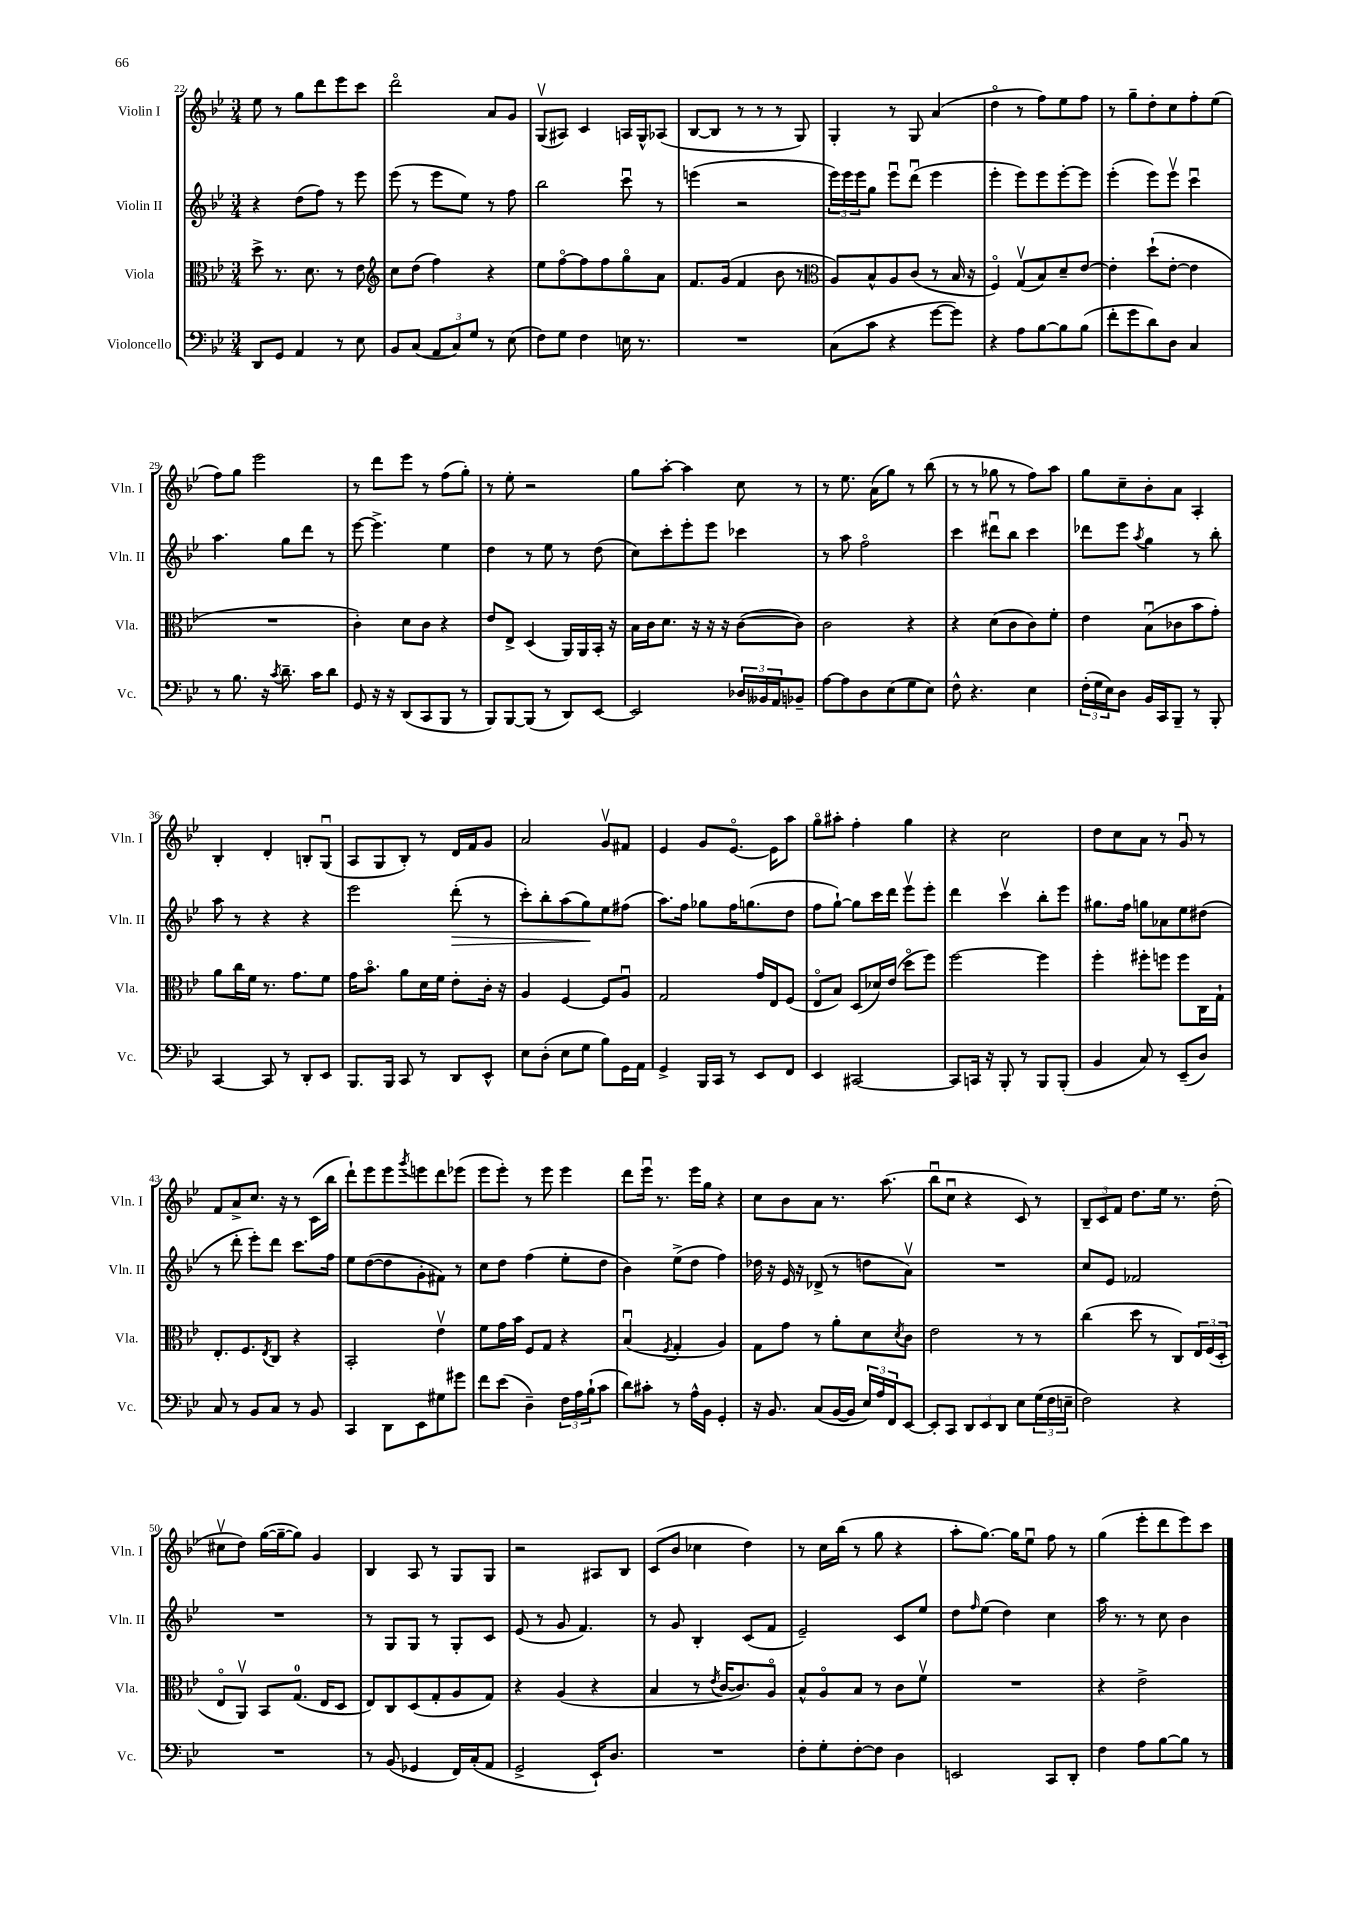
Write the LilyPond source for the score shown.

<<
\new StaffGroup <<
\new Staff = "s0" \with { instrumentName = "Violin I" shortInstrumentName = "Vln. I" } {
    \clef treble \key bes \major \numericTimeSignature \time 3/4
    ees''8 r8 g''8 d'''8 ees'''8 c'''8 |
    d'''2\flageolet a'8 g'8 |
    g8\upbow( ais8) c'4 a16 g16-^ aes8( |
    bes8~ bes8 r8 r8 r8 g8) |
    g4-. r8 g8 a'4( |
    d''4\flageolet r8 f''8) ees''8 f''8 |
    r8 g''8-- d''8-. c''8 f''8-. ees''8( |
    f''8) g''8 ees'''2 |
    r8 d'''8 ees'''8 r8 f''8( g''8-.) |
    r8 ees''8-. r2 |
    g''8 a''8~-. a''4 c''8 r8 |
    r8 ees''8. a'16( g''8) r8 bes''8( |
    r8 r8 ges''8 r8 f''8) a''8 |
    g''8 c''8-- bes'8-. a'8 a4-. |
    bes4-. d'4-. b8-. g8\downbow( |
    a8 g8 bes8-.) r8 d'16 f'16 g'8 |
    a'2 g'8\upbow fis'8 |
    ees'4 g'8 ees'8.~\flageolet ees'16 a''8 |
    g''8\flageolet ais''8-. f''4-. g''4 |
    r4 c''2 |
    d''8 c''8 a'8 r8 g'8\downbow r8 |
    f'8 a'8-> c''8. r16 r8 c'16( bes''16 |
    d'''8-!) ees'''8 ees'''8 \acciaccatura { g'''8 } e'''8 d'''8 ees'''8( |
    ees'''8 ees'''8-.) r8 ees'''8 ees'''4 |
    d'''8 ees'''16\downbow r8. ees'''16 g''16 r4 |
    c''8 bes'8 a'8 r8. a''8.( |
    bes''8\downbow c''8\downbow r4 c'8) r8 |
    \tuplet 3/2 { bes8-- c'8 f'8 } d''8. ees''16 r8. d''16-.( |
    cis''8\upbow d''8) g''16~( g''16~-- g''8) g'4 |
    bes4 a8 r8 g8 g8 |
    r2 ais8 bes8 |
    c'8( bes'8 ces''4 d''4) |
    r8 c''16 bes''16( r8 g''8 r4 |
    a''8-. g''8.~) g''16 ees''8\downbow f''8 r8 |
    g''4( ees'''8-. d'''8 ees'''8) c'''8 \bar "|." |
}
\new Staff = "s1" \with { instrumentName = "Violin II" shortInstrumentName = "Vln. II" } {
    \clef treble \key bes \major \numericTimeSignature \time 3/4
    r4 d''8( f''8) r8 ees'''8 |
    ees'''8( r8 ees'''8 ees''8) r8 f''8 |
    bes''2 c'''8\downbow r8 |
    e'''4( r2 |
    \tuplet 3/2 { ees'''16) ees'''16 ees'''16 } g''8 ees'''8\downbow d'''8\downbow( ees'''4 |
    ees'''4-. ees'''8) ees'''8 ees'''8~-. ees'''8 |
    ees'''4-.( ees'''8) ees'''8\upbow c'''4\downbow |
    a''4. g''8 d'''8 r8 |
    ees'''8~ ees'''4.-> ees''4 |
    d''4 r8 ees''8 r8 d''8( |
    c''8) c'''8-. ees'''8-. ees'''8 ces'''4 |
    r8 a''8 f''2\flageolet |
    c'''4 dis'''8\downbow bes''8 c'''4 |
    des'''8 ees'''8 \acciaccatura { a''8 } g''4 r8 bes''8-. |
    a''8 r8 r4 r4 |
    ees'''2 d'''8-.\>( r8 |
    c'''8-.) bes''8-. a''8( g''8\!) ees''8 fis''8( |
    a''8.) f''16 ges''8 f''16 g''8.( d''8 |
    f''8 g''8~-!) g''8 c'''16 d'''16 ees'''8\upbow ees'''8-. |
    d'''4 c'''4\upbow bes''8-. ees'''8 |
    gis''8. f''16 g''8 aes'8 ees''8 dis''8( |
    r8 d'''8-. ees'''8-.) d'''8 c'''8. f''16 |
    ees''8 d''8~( d''8 g'8-. fis'8) r8 |
    c''8 d''8 f''4( ees''8-. d''8 |
    bes'4) ees''8->( d''8 f''4) |
    des''16 r16 ees'16 r16 des'8->( r8 d''8 a'8\upbow) |
    R2. |
    c''8 ees'8 fes'2 |
    R2. |
    r8 g8 g8 r8 g8-. c'8 |
    ees'8( r8 g'8 f'4.) |
    r8 g'8 bes4-. c'8( f'8 |
    ees'2--) c'8 ees''8 |
    d''8 \grace { f''16 } ees''8( d''4) c''4 |
    a''16 r8. r8 c''8 bes'4 \bar "|." |
}
\new Staff = "s2" \with { instrumentName = "Viola" shortInstrumentName = "Vla." } {
    \clef alto \key bes \major \numericTimeSignature \time 3/4
    d''8-> r8. d'8. r8 ees'8 |
    \clef treble c''8 d''8( f''4) r4 |
    ees''8 f''8~\flageolet f''8 f''8 g''8\flageolet a'8 |
    f'8. g'16( f'4 bes'8 r8 |
    \clef alto a8) bes8-^ a8 c'8( r8 bes16 r16 |
    f4\flageolet) g8\upbow( bes8) d'8-- ees'8~ |
    ees'4-. d''8-!( ees'8~-. ees'4 |
    R2. |
    c'4-.) d'8 c'8 r4 |
    ees'8 ees8-> d4( a,16) a,16 bes,16-. r16 |
    bes16 c'16 d'8. r16 r16 r16 c'8~( c'8) |
    c'2 r4 |
    r4 d'8( c'8 c'8) f'8-. |
    ees'4 bes8\downbow( ces'8 bes'8 g'8-.) |
    a'8 c''16 f'16 r8. g'8. f'8 |
    g'16 bes'8.\flageolet a'8 d'16 f'16 ees'8-. c'16-. r16 |
    a4 f4~ f8 a8\downbow |
    g2 g'16 ees16 f8( |
    ees8\flageolet bes8) d8( des'16) ees'16( d''8\flageolet f''8) |
    f''2~ f''4 |
    f''4-. fis''8-. f''8 f''8 c16 g16-! |
    ees8.-. f8. \acciaccatura { ees8 } c8 r4 |
    bes,2-. ees'4\upbow |
    f'8 g'16 bes'16 f8 g8 r4 |
    bes4\downbow( \acciaccatura { f8 } g4-. a4) |
    g8 g'8 r8 a'8-. d'8 \acciaccatura { d'8 } c'8 |
    ees'2 r8 r8 |
    c''4( d''8 r8 c8) \tuplet 3/2 { ees16 f16( d16-. } |
    ees8\flageolet a,8\upbow) bes,8 g8.-0( ees16 d8 |
    ees8) c8 d8( g8-. a8 g8) |
    r4 a4( r4 |
    bes4 r8 \acciaccatura { ees'8 } c'16~ c'8.) a8\flageolet |
    bes8-^ a8\flageolet bes8 r8 c'8 f'8\upbow |
    R2. |
    r4 ees'2-> \bar "|." |
}
\new Staff = "s3" \with { instrumentName = "Violoncello" shortInstrumentName = "Vc." } {
    \clef bass \key bes \major \numericTimeSignature \time 3/4
    d,8 g,8 a,4 r8 ees8 |
    bes,8 c8( \tuplet 3/2 { a,8 c8) g8 } r8 ees8( |
    f8) g8 f4 e16 r8. |
    R2. |
    c8( c'8 r4 g'8~ g'8) |
    r4 a8 bes8~ bes8 bes8( |
    f'8-. g'8 d'8) d8 c4 |
    r8 bes8. r16 \acciaccatura { c'8 } d'8.-- c'16 d'8 |
    g,8 r16 r16 d,8( c,8 bes,,8 r8 |
    bes,,8) bes,,8~ bes,,8( r8 d,8) ees,8~ |
    ees,2 \tuplet 3/2 { des16 beses,16 a,16 } bes,8-- |
    a8~ a8 d8 ees8( g8 ees8) |
    f8-^ r4. ees4 |
    \tuplet 3/2 { f16-.( g16 ees16) } d8 bes,16 c,16 bes,,8-- r8 bes,,8-. |
    c,4~ c,8 r8 d,8-. ees,8 |
    bes,,8. bes,,16 c,8 r8 d,8 ees,8-^ |
    ees8 d8-.( ees8 g8 bes8) g,16 a,16 |
    g,4-> bes,,16 c,16 r8 ees,8 f,8 |
    ees,4 cis,2~ |
    cis,8 c,16 r16 bes,,8-. r8 bes,,8 bes,,8-.( |
    bes,4 c8) r8 ees,8--( d8) |
    c8 r8 bes,8 c8 r8 bes,8 |
    c,4 d,8 ees,8 gis8 gis'8 |
    f'8 ees'8( d4--) \tuplet 3/2 { f16 a16 bes16-!( } c'8 |
    d'8) cis'8-. r8 a16-^ bes,16 g,4-. |
    r16 bes,8. c8( bes,16~ bes,16 \tuplet 3/2 { ees16) a16 f,16 } ees,8~ |
    ees,8-. c,8 \tuplet 3/2 { d,8 ees,8 d,8 } ees8 \tuplet 3/2 { g16( f16 e16-- } |
    f2) r4 |
    R2. |
    r8 bes,8( ges,4 f,16) c16-.( a,8 |
    g,2-> ees,16-!) d8. |
    R2. |
    f8-. g8-. f8~-. f8 d4 |
    e,2 c,8 d,8-. |
    f4 a8 bes8~ bes8 r8 \bar "|." |
}
>>
>>
\layout { \context { \Score currentBarNumber = #22 } }
